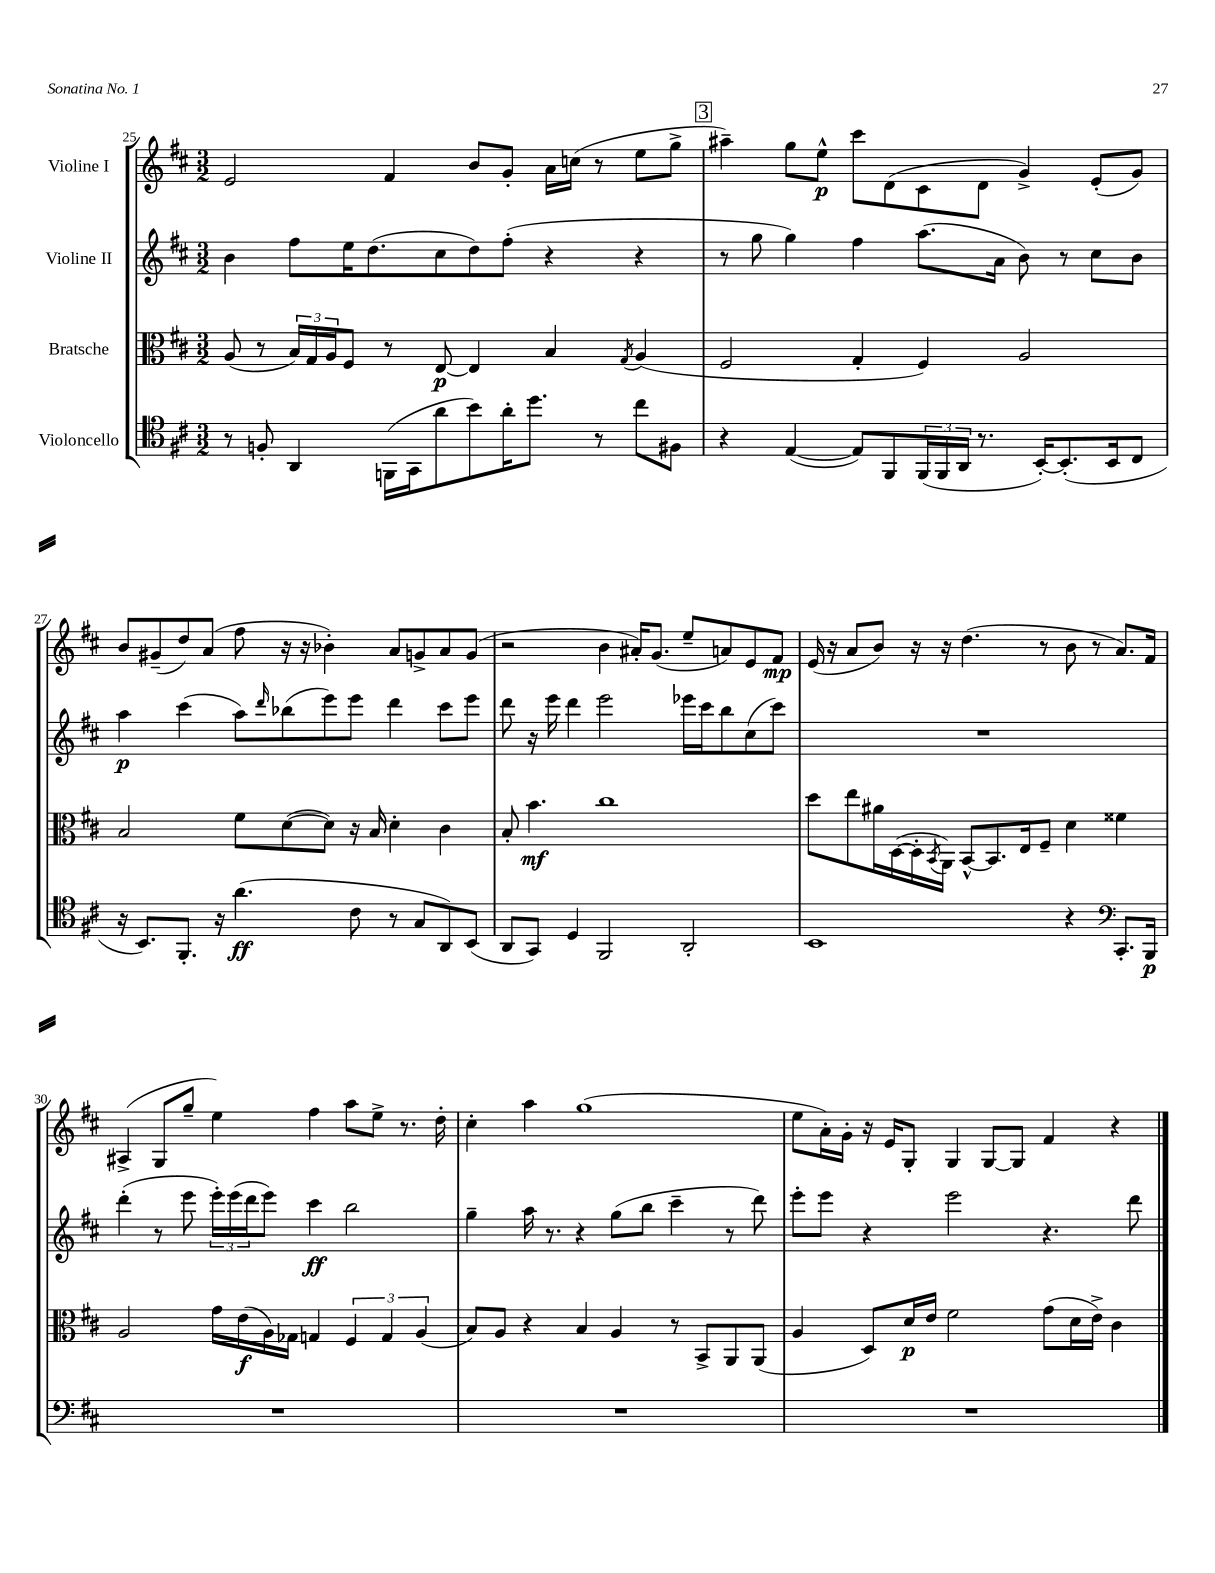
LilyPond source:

<<
\new StaffGroup <<
\new Staff = "s0" \with { instrumentName = "Violine I" } {
    \clef treble \key d \major \numericTimeSignature \time 3/2
    e'2 fis'4 b'8 g'8-. a'16 c''16( r8 e''8 g''8-> |
    \mark \markup { \box "3" } ais''4--) g''8 e''8-^\p cis'''8 d'8( cis'8 d'8 g'4->) e'8-.( g'8) |
    b'8 gis'8--( d''8) a'8( fis''8 r16 r16 bes'4-.) a'8 g'8-> a'8 g'8( |
    r2 b'4 ais'16-.) g'8.( e''8-- a'8) e'8 fis'8\mp |
    e'16( r16 a'8 b'8) r16 r16 d''4.( r8 b'8 r8 a'8.) fis'16 |
    ais4->( g8 g''8-- e''4) fis''4 a''8 e''8-> r8. d''16-. |
    cis''4-. a''4 g''1( |
    e''8 a'16-.) g'16-. r16 e'16 g8-. g4 g8~ g8 fis'4 r4 \bar "|." |
}
\new Staff = "s1" \with { instrumentName = "Violine II" } {
    \clef treble \key d \major \numericTimeSignature \time 3/2
    b'4 fis''8 e''16 d''8.( cis''8 d''8) fis''8-.( r4 r4 |
    \mark \markup { \box "3" } r8 g''8 g''4) fis''4 a''8.( a'16 b'8) r8 cis''8 b'8 |
    a''4\p cis'''4( a''8) \grace { d'''16 } bes''8( e'''8) e'''8 d'''4 cis'''8 e'''8 |
    d'''8 r16 e'''16 d'''4 e'''2 ees'''16 cis'''16 b''8 cis''8( cis'''8) |
    R1. |
    d'''4-.( r8 e'''8 \tuplet 3/2 { e'''16-.) e'''16( d'''16 } e'''8) cis'''4\ff b''2 |
    g''4-- a''16 r8. r4 g''8( b''8 cis'''4-- r8 d'''8) |
    e'''8-. e'''8 r4 e'''2 r4. d'''8 \bar "|." |
}
\new Staff = "s2" \with { instrumentName = "Bratsche" } {
    \clef alto \key d \major \numericTimeSignature \time 3/2
    a8( r8 \tuplet 3/2 { b16) g16 a16 } fis8 r8 e8~\p e4 b4 \acciaccatura { g8 } a4( |
    \mark \markup { \box "3" } fis2 g4-. fis4) a2 |
    b2 fis'8 d'8~( d'8) r16 b16 d'4-. cis'4 |
    b8-. b'4.\mf cis''1 |
    d''8 e''8 ais'16 d16~( d16-. \acciaccatura { b,8 } a,16) b,8~-^ b,8. e16 fis8-- d'4 fisis'4 |
    a2 g'16 e'16\f( a16) ges16 g4 \tuplet 3/2 { fis4 g4 a4( } |
    b8) a8 r4 b4 a4 r8 b,8-> a,8 a,8( |
    a4 d8) d'16\p e'16 fis'2 g'8( d'16 e'16->) cis'4 \bar "|." |
}
\new Staff = "s3" \with { instrumentName = "Violoncello" } {
    \clef tenor \key d \major \numericTimeSignature \time 3/2
    r8 f8-. a,4 f,16( g,16 a'8 b'8) a'16-. d''8. r8 cis''8 fis8 |
    \mark \markup { \box "3" } r4 e4~( e8) fis,8 \tuplet 3/2 { fis,16( fis,16 a,16 } r8. b,16~-.) b,8.-.( b,16 cis8 |
    r16 b,8.) fis,8.-. r16 a'4.\ff( cis'8 r8 g8 a,8) b,8( |
    a,8 g,8) d4 fis,2 a,2-. |
    b,1 r4 \clef bass cis,8.-. b,,16\p |
    R1. |
    R1. |
    R1. \bar "|." |
}
>>
>>
\layout { \context { \Score currentBarNumber = #25 } }
